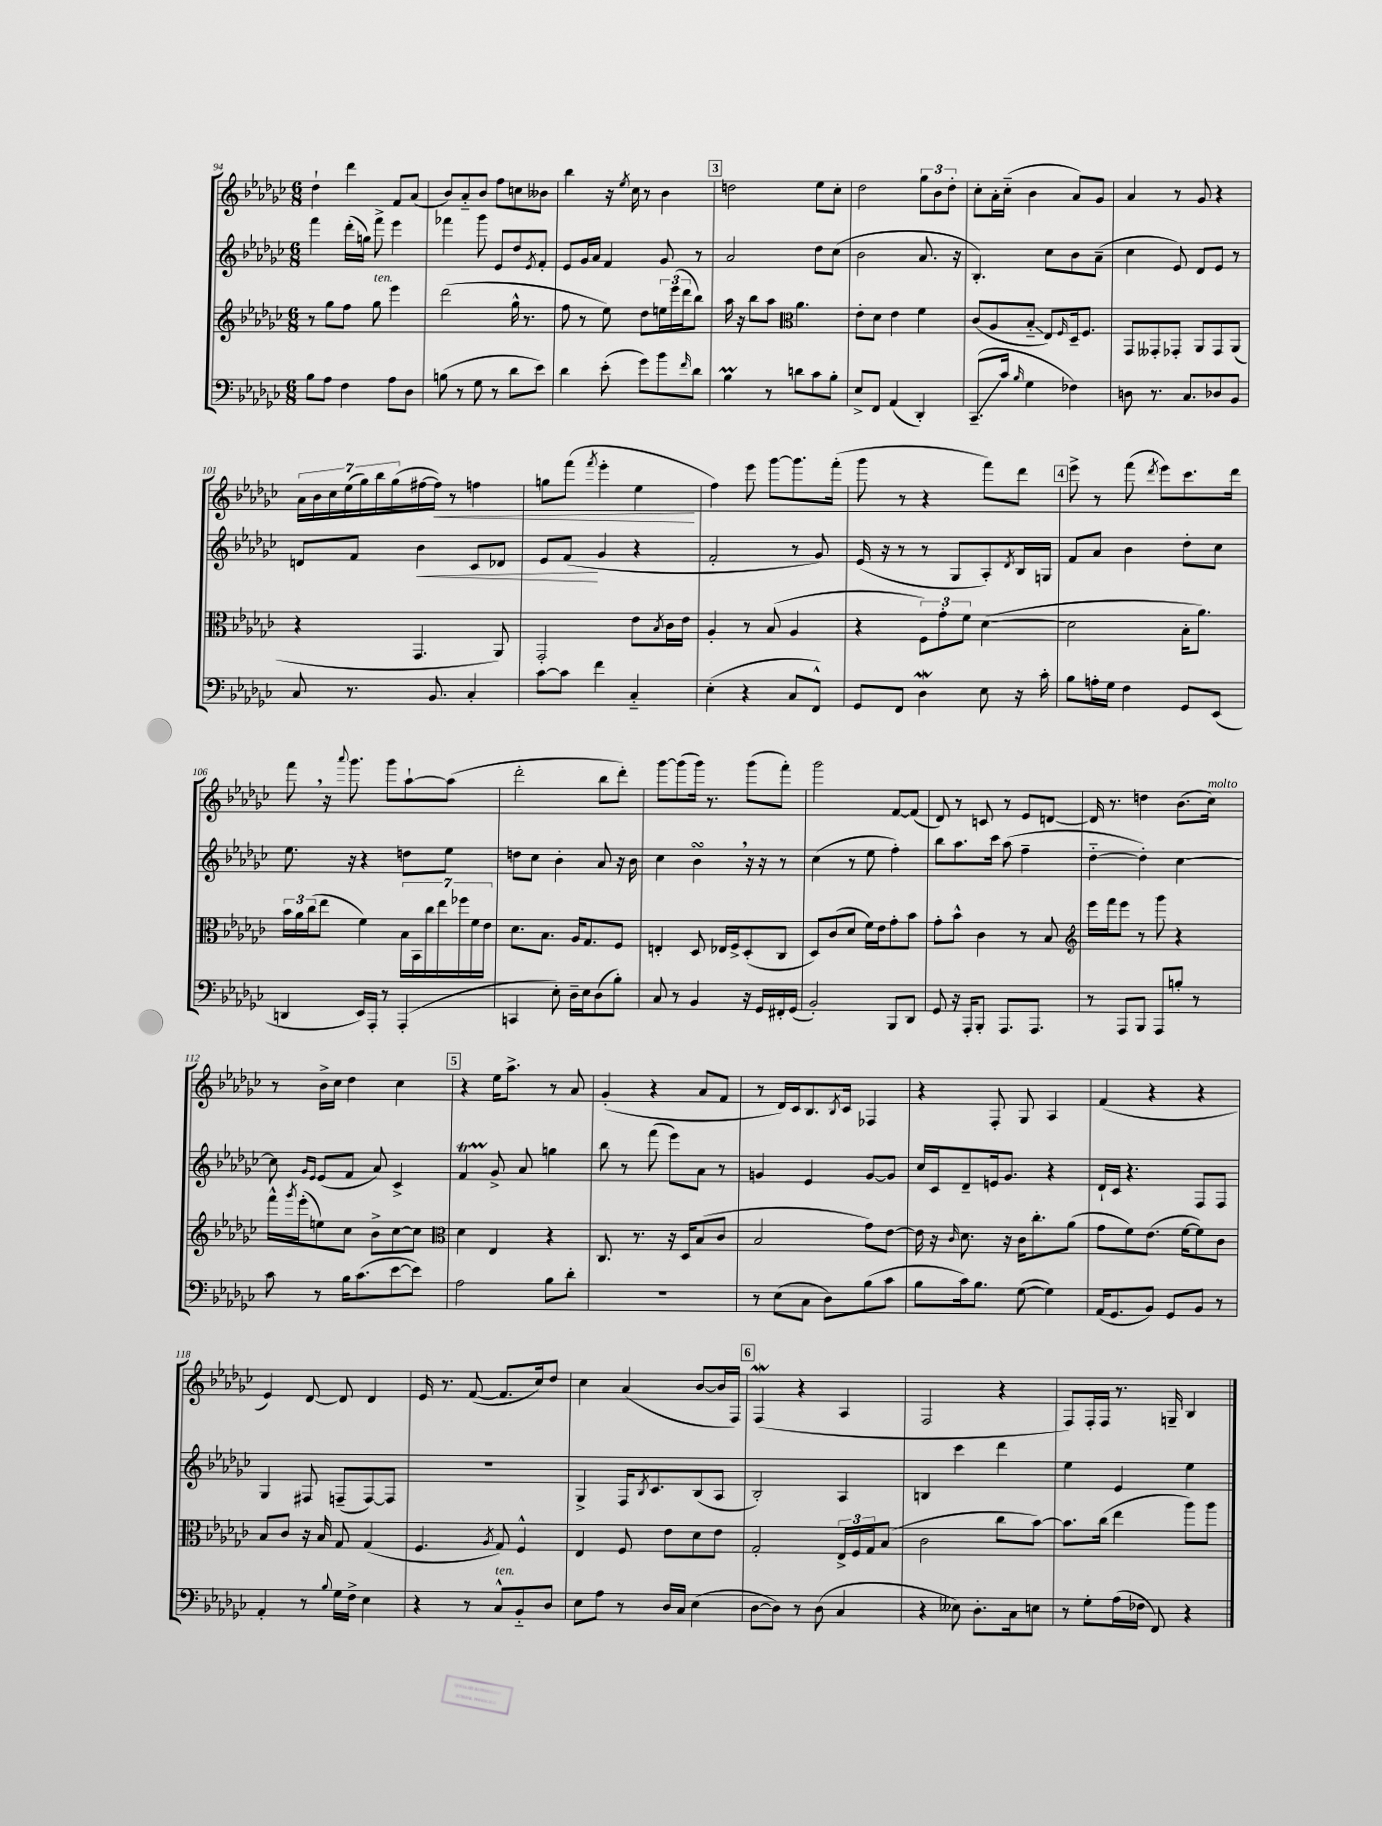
<<
\new StaffGroup <<
\new Staff = "s0" {
    \clef treble \key ges \major \numericTimeSignature \time 6/8
    des''4-! des'''4 f'8 aes'8( |
    bes'8) aes'8-_ bes'8 f''8 c''8 beses'8 |
    bes''4 r16 \acciaccatura { ees''8 } ces''16 r8 bes'4 |
    \mark \markup { \box "3" } d''2 ees''8 ces''8-. |
    des''2 \tuplet 3/2 { ges''8 bes'8 des''8-. } |
    ces''8-. aes'16-. ces''16-_( bes'4 aes'8) ges'8 |
    aes'4 r8 ges'8 r4 |
    \tuplet 7/4 { aes'16 bes'16 ces''16 ees''16( ges''16) bes''16 ges''16( } fis''16~ fis''16\<) r8 f''4 |
    g''8 f'''8( \acciaccatura { f'''8 } ees'''4-. ees''4\! |
    f''4) ees'''8 ges'''8~ ges'''8. f'''16-.( |
    ges'''8 r8 r4 f'''8) des'''8 |
    \mark \markup { \box "4" } ees'''8-> r8 f'''8( \acciaccatura { des'''8 } ees'''8) ces'''8. des'''16 |
    f'''8 \breathe r16 \appoggiatura { aes'''8 } ges'''8. ges'''8 aes''8~-! aes''8( |
    des'''2-. bes''8 des'''8-.) |
    ges'''8~ ges'''8( ges'''16) r8. ges'''8( f'''8-.) |
    ges'''2 f'8~ f'8( |
    des'8) r8 c'8 r8 ees'8 d'8~ |
    d'16 r8. d''4 bes'8.( ces''16^\markup { \italic "molto" }) |
    r8 bes'16-> ces''16 des''4 ces''4 |
    \mark \markup { \box "5" } r4 ees''16 aes''8.-> r8 aes'8 |
    ges'4-.( r4 aes'8 f'8 |
    r8 des'16) ces'16 bes8. \acciaccatura { bes8 } ces'16 fes4 |
    r4 f8-. ges8 aes4 |
    f'4( r4 r4 |
    ees'4) des'8~ des'8 des'4 |
    ees'16 r8. f'8~( f'8. ces''16) des''8 |
    ces''4 aes'4( bes'8~ bes'16 f16) |
    \mark \markup { \box "6" } f4\mordent( r4 aes4 |
    f2 r4 |
    f8) f16-. f16 r8. g16-- bes4 \bar "|." |
}
\new Staff = "s1" {
    \clef treble \key ges \major \numericTimeSignature \time 6/8
    f'''4 des'''16-.( g''16) f'''8-> ees'''4 |
    fes'''4 ges'''8 ees'8 des''8 \acciaccatura { ees'8 } f'8-. |
    ees'8 ges'16 aes'16 f'4 ges'8 r8 |
    \mark \markup { \box "3" } aes'2 des''8 ces''8( |
    bes'2 aes'8. r16 |
    bes4.-.) ces''8 bes'8 aes'8--( |
    ces''4 ees'8) des'8 ees'8 r8 |
    d'8 f'8 bes'4\< ces'8 des'8 |
    ees'8 f'8\!( ges'4 r4 |
    f'2-. r8 ges'8) |
    ees'16( r16 r8 r8 ges8 aes8-.) \acciaccatura { des'8 } bes16 g16 |
    \mark \markup { \box "4" } f'8 aes'8 bes'4 des''8-. ces''8 |
    ees''8. r16 r4 d''8 ees''8 |
    d''8 ces''8 bes'4-. aes'8 r16 bes'16 |
    ces''4 bes'4\turn \breathe r16 r16 r8 |
    ces''4( r8 ees''8 f''4-.) |
    bes''8 aes''8. ces'''16 aes''8( f''4-- |
    des''4~-_ des''4-.) ces''4~ |
    ces''8 \grace { ges'16 ees'16 } ees'8( f'8 aes'8) ces'4-> |
    \mark \markup { \box "5" } f'4\startTrillSpan ges'8->\stopTrillSpan aes'8 g''4 |
    bes''8 r8 f'''8( ees'''8) aes'8 r8 |
    g'4 ees'4 g'8~ g'8 |
    ces''16 ces'16 des'8-- e'16 ges'8. r4 |
    des'16-! ces'16 r4. f8 f8 |
    ges4 fis8 f8--( f8~) f8 |
    R2. |
    ges4-> f16 \acciaccatura { bes8 } ces'8. bes8( aes8 |
    \mark \markup { \box "6" } bes2-.) aes4 |
    b4 ces'''4 des'''4 |
    ees''4 ees'4 ees''4 \bar "|." |
}
\new Staff = "s2" {
    \clef treble \key ges \major \numericTimeSignature \time 6/8
    r8 ges''8 f''8 ges''8^\markup { \italic "ten." } ees'''4 |
    des'''2( ges''16-^ r8. |
    f''8 r8 ees''8) des''8 \tuplet 3/2 { e''16 ees'''16( des'''16 } bes''8) |
    \mark \markup { \box "3" } aes''16 r16 bes''8 aes''8 \clef alto aes'4. |
    ees'8-. des'8 ees'4 f'4 |
    ces'8( aes8 bes8-_\glissando ees8) \grace { f16 } des16-- f8. |
    ges,8 geses,8-. ges,8-. aes,8 ges,8 aes,8( |
    r4 ges,4. aes,8) |
    ges,2-. ees'8 \acciaccatura { bes8 } ces'16 ees'16 |
    aes4-. r8 bes8( aes4 |
    r4 \tuplet 3/2 { f8) ges'8-. f'8 } des'4~( |
    \mark \markup { \box "4" } des'2 bes16-. aes'8.) |
    \tuplet 3/2 { bes'16 aes'16 ces''16( } ees''8 f'4) \tuplet 7/4 { bes16 bes,16 ces''16 ees''16 fes''16 f'16 ees'16 } |
    des'8. bes8. aes16 ges8. f8 |
    e4-. des8 ees16 f16-> des8-.( ces8 |
    des8) ces'8( des'8 f'16) ees'16 ges'8-. bes'8 |
    ges'8-. bes'8-^ ces'4 r8 bes8 |
    \clef treble ees'''16 f'''16 ees'''8 r8 ges'''8 r4 |
    f'''16-^ \acciaccatura { ges'''8 } ees'''16-.( e''8) ces''8 bes'8-> ces''8~ ces''8 |
    \mark \markup { \box "5" } \clef alto des'4 ees4 r4 |
    ces8. r8. r16 des16 bes8( ces'8 |
    bes2 ges'8) ees'8~ |
    ees'16 r16 \grace { ces'16 } des'8. r16 ces'16 ces''8.-. aes'8( |
    ges'8 f'8) ees'8.( f'16~ f'8) ces'8 |
    bes8 ces'8 r16 bes16 ges8 ges4( |
    f4. \acciaccatura { aes8 } ges8) f4-^ |
    ees4 f8 ees'8 des'8 ees'8 |
    \mark \markup { \box "6" } ges2-. \tuplet 3/2 { ees16-> f16 ges16 } bes8( |
    ces'2 ces''8 bes'8~) |
    bes'8. ces''16( ees''4 aes''8) aes''8 \bar "|." |
}
\new Staff = "s3" {
    \clef bass \key ges \major \numericTimeSignature \time 6/8
    bes8 aes8 f4 aes8 des8 |
    b8( r8 ges8 r8 des'8 ees'8) |
    des'4 ees'8-.( ges'8) bes'8 \grace { f'16 } des'8 |
    \mark \markup { \box "3" } bes4\prall r8 d'8 ces'8 bes8-. |
    ees8-> f,8 aes,4( des,4-.) |
    ces,8.--\glissando( ces'16 \grace { bes16 } ges4 fes4) |
    d8 r8. ces8. des8 bes,8 |
    ces8 r8. bes,8. ces4-. |
    ces'8~ ces'8 f'4 ces4-_ |
    ees4-.( r4 ces8 f,8-^) |
    ges,8 f,8 des4\mordent ees8 r16 ces'16-. |
    \mark \markup { \box "4" } bes8 a16-. ges16 f4 ges,8 ees,8( |
    d,4 ees,16) aes,,16-. r8 aes,,4-.( |
    c,4 ees8-.) des16-- ees16 des8( bes8-.) |
    ces8 r8 bes,4 r16 ges,16 fis,16-. ges,16( |
    bes,2-.) bes,,8 des,8 |
    ges,8 r16 aes,,16-. bes,,8-. aes,,8. aes,,8. |
    r8 aes,,8 bes,,8 aes,,8 b8-. r8 |
    ces'8 r8 bes16 ces'8.( ees'8~ ees'8) |
    \mark \markup { \box "5" } aes2 bes8 des'8-. |
    R2. |
    r8 ees8( ces8 des8) bes8( ces'8 |
    bes8 ces'16) bes8. ges8~( ges4) |
    aes,16( ges,8. bes,8) ges,8 bes,8 r8 |
    aes,4-. r8 \appoggiatura { bes8 } ges16 f16-> ees4 |
    r4 r8 ces8-^^\markup { \italic "ten." } bes,8-_ des8 |
    ees8 aes8 r8 des16 ces16 ees4( |
    \mark \markup { \box "6" } des8~ des8) r8 des8( ces4 |
    r4 eeses8) des8.-. ces16 e8 |
    r8 ges8-. aes16( fes16 f,8) r4 \bar "|." |
}
>>
>>
\layout { \context { \Score currentBarNumber = #94 } }
